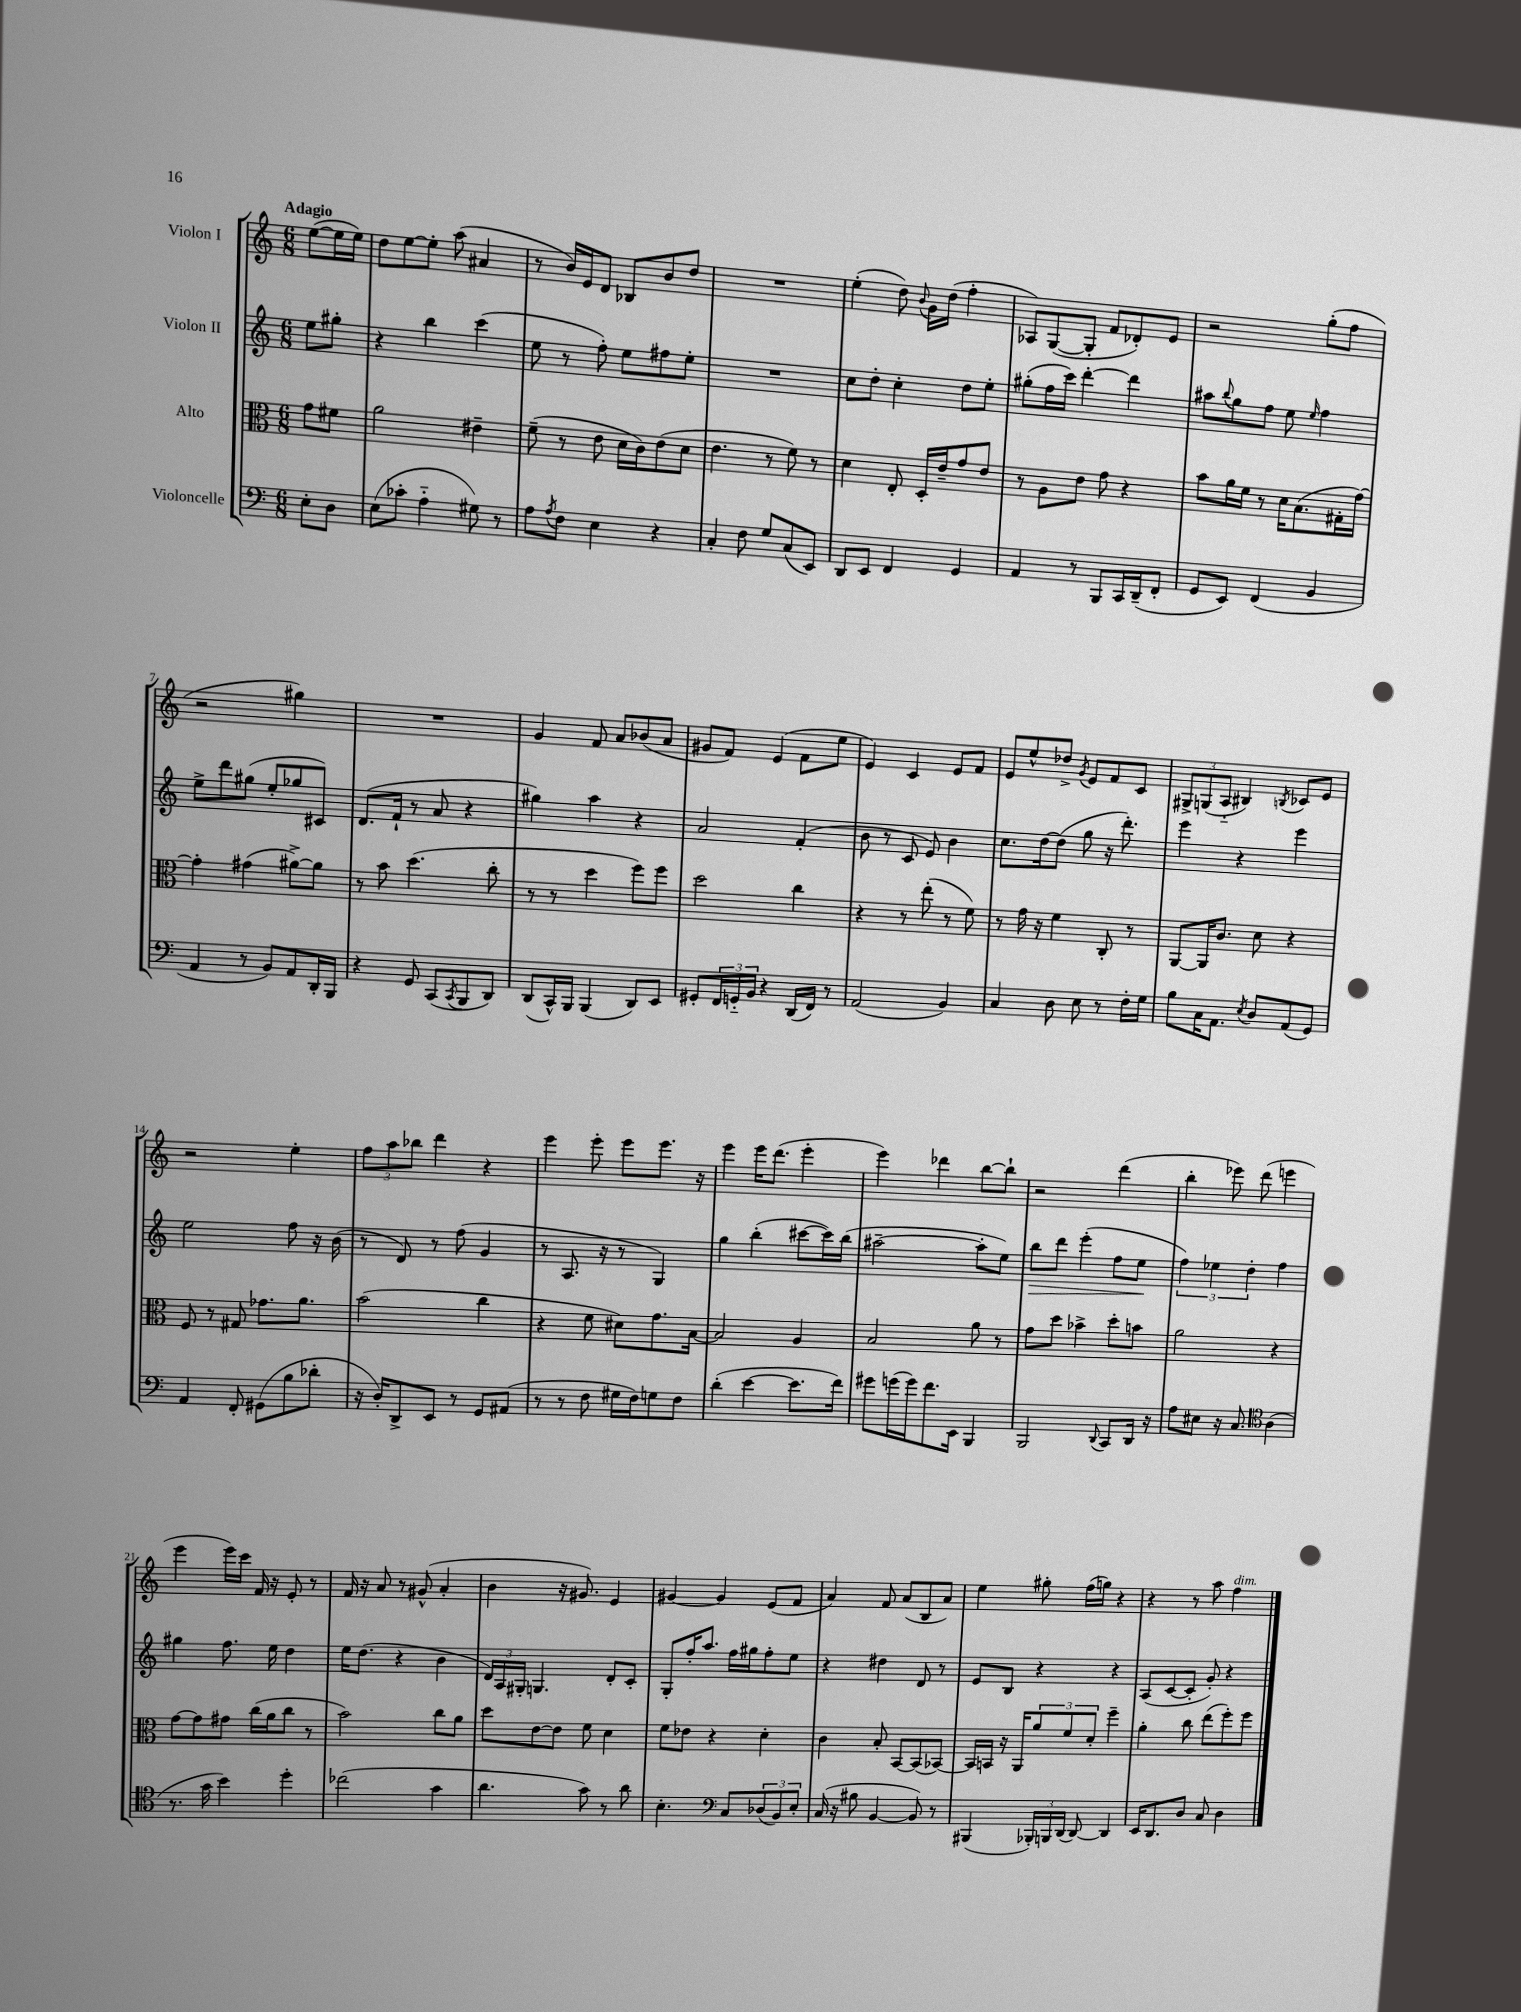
<<
\new StaffGroup <<
\new Staff = "s0" \with { instrumentName = "Violon I" } {
    \clef treble \key c \major \numericTimeSignature \time 6/8 \partial 4 \tempo "Adagio"
    e''8~( e''16 e''16) |
    d''8 e''8~ e''8-. a''8( ais'4 |
    r8 b'16) e'16 d'8 bes8 b'8 d''8 |
    R2. |
    e''4-.( d''8) \appoggiatura { b'8 } g'16 d''16( f''4-. |
    aes8) g8~( g8-. f'8 des'8-.) e'8 |
    r2 g''8-.( f''8 |
    r2 gis''4) |
    R2. |
    g'4 f'8 a'8 bes'8( a'8 |
    gis'8 f'8) e'4( f'8 e''8 |
    e'4) c'4 e'8 f'8 |
    e'8 e''8-^ des''8-> \acciaccatura { g'8 } e'8 f'8 c'8 |
    \tuplet 3/2 { gis8-> g8( a8-_ } bis4) \acciaccatura { b8 } ces'8 e'8 |
    r2 e''4-. |
    \tuplet 3/2 { f''8 a''8 bes''8 } d'''4 r4 |
    e'''4 e'''8-. e'''8 e'''8. r16 |
    e'''4 e'''16 d'''8.( e'''4-. |
    e'''4) des'''4 b''8~ b''8-! |
    r2 d'''4( |
    b''4-. ees'''8) d'''8( e'''4 |
    e'''4 e'''16) c'''16 f'16 r16 e'8-. r8 |
    f'16 r16 a'8 r8 gis'8-^( a'4-. |
    b'4 r16 gis'8.) e'4 |
    gis'4~ gis'4 e'8( f'8 |
    a'4) f'8 a'8( b8 a'8) |
    e''4 gis''8-. f''16( g''16) r4 |
    r4 r8 a''8 f''4^\markup { \italic "dim." } \bar "|." |
}
\new Staff = "s1" \with { instrumentName = "Violon II" } {
    \clef treble \key c \major \numericTimeSignature \time 6/8 \partial 4
    e''8 gis''8-. |
    r4 b''4 c'''4( |
    e''8 r8 f''8-.) e''8 fis''8 e''8-. |
    R2. |
    c''8 d''8-. c''4-. d''8 e''8-. |
    gis''8-.( f''16 c'''16) d'''4~-. d'''4 |
    ais''8 \appoggiatura { b''8 } g''8 f''8 e''8 \grace { e''16 } f''4 |
    e''8-> d'''8 gis''8( e''8-. ges''8 cis'8) |
    d'8.( f'16-! r8 a'8 r4 |
    gis''4) a''4 r4 |
    a'2 f'4-.( |
    b'8 r8 c'8 e'8) b'4 |
    c''8. d''16~ d''8( g''8 r16 d'''8.-.) |
    e'''4 r4 e'''4 |
    e''2 f''8 r16 b'16( |
    r8 d'8) r8 f''8( g'4 |
    r8 a8. r16 r8 g4) |
    g''4 b''4-.( cis'''8~ cis'''16) b''16( |
    ais''2~-- ais''8-. e''8) |
    b''8\> d'''8 e'''4-.( f''8 e''8\! |
    \tuplet 3/2 { f''4) ees''4 d''4-. } f''4 |
    gis''4 f''8. e''16 d''4 |
    e''16 d''8.( r4 b'4 |
    \tuplet 3/2 { d'16) a16 gis16-. } g4. d'8-. c'8-. |
    g8-. f''16-. a''8. f''16 gis''16 f''8-. e''8 |
    r4 dis''4 d'8 r8 |
    e'8 b8 r4 r4 |
    a8( c'8~ c'8-. g'8-.) r4 \bar "|." |
}
\new Staff = "s2" \with { instrumentName = "Alto" } {
    \clef alto \key c \major \numericTimeSignature \time 6/8 \partial 4
    g'8 fis'8 |
    a'2 eis'4-- |
    f'8--( r8 e'8 d'16 c'16) e'8( d'8 |
    e'4. r8 f'8) r8 |
    d'4 e8-. d16-. e'16-- g'8 e'8 |
    r8 a8 e'8 g'8 r4 |
    b'8 a'16 f'16 r8 d'16 b8.( gis16-. g'16~) |
    g'4-. gis'4( ais'8~->) ais'8 |
    r8 b'8 d''4.( c''8-. |
    r8 r8 d''4 f''8) f''8 |
    d''2 c''4 |
    r4 r8 e''8-.( r8 f'8) |
    r8 g'16 r16 f'4 c8-. r8 |
    a,8~ a,16 c'8. d'8 r4 |
    f8 r8 gis8 ges'8. a'8. |
    b'2( c''4 |
    r4 f'8 dis'8) g'8. b16~ |
    b2 a4 |
    b2 a'8 r8 |
    g'8 d''8 bes'4-> d''8-. b'8 |
    a'2 r4 |
    g'8~ g'8 gis'8 c''16( a'16 c''8 r8 |
    b'2) c''8 a'8 |
    d''8 e'8~ e'8 f'8 d'4 |
    f'8 ees'8 r4 d'4-. |
    c'4 b8-. b,8~ b,8( bes,8~) |
    bes,16 b,16 r16 a,16 \tuplet 3/2 { a'8 f'8 d'8-. } f''4-- |
    a'4-. c''8 e''8( f''8-.) f''8 \bar "|." |
}
\new Staff = "s3" \with { instrumentName = "Violoncelle" } {
    \clef bass \key c \major \numericTimeSignature \time 6/8 \partial 4
    e8-. d8 |
    e8( ces'8-. a4-_ gis8) r8 |
    a8 \acciaccatura { a8 } f8 e4 r4 |
    c4-. f8 g8 c8( e,8) |
    d,8 e,8 f,4 g,4 |
    a,4 r8 b,,8 c,16 d,16--( f,8-. |
    g,8 e,8) f,4( b,4 |
    a,4 r8 b,8) a,8 d,16-. b,,16 |
    r4 g,8 c,8( \acciaccatura { c,8 } b,,8 d,8) |
    d,8( c,16-^) b,,16 b,,4( d,8) e,8 |
    gis,8-. \tuplet 3/2 { f,16 g,16-_ b,16 } r4 d,16( f,16) r8 |
    a,2( b,4) |
    c4 d8 e8 r8 f16-. g16 |
    b8 c16 a,8. \acciaccatura { e8 } d8 a,8( g,8) |
    a,4 f,8-. gis,8( b8 des'8-. |
    r16 d16-.) d,8-> e,8 r8 g,8 ais,8( |
    r8 r8 f8 gis16 f16) g8 f8 |
    d'4-.( e'4~ e'8. f'16) |
    gis'8 g'16( g'16) f'8. e,16 b,,4 |
    b,,2 \appoggiatura { d,8 } c,8 d,16 r16 |
    a8 eis8 r16 c8. \clef tenor a4( |
    r8. g'16 b'4) d''4-. |
    ces''2( g'4 |
    a'4. g'8) r8 a'8 |
    b4.-. \clef bass c8 \tuplet 3/2 { des8( b,8) e8-. } |
    c16( r16 bis8 b,4~ b,8) r8 |
    bis,,4( \tuplet 3/2 { bes,,16-.) b,,16 d,16( } d,8~) d,4 |
    e,16 d,8. d8 c8 d4 \bar "|." |
}
>>
>>
